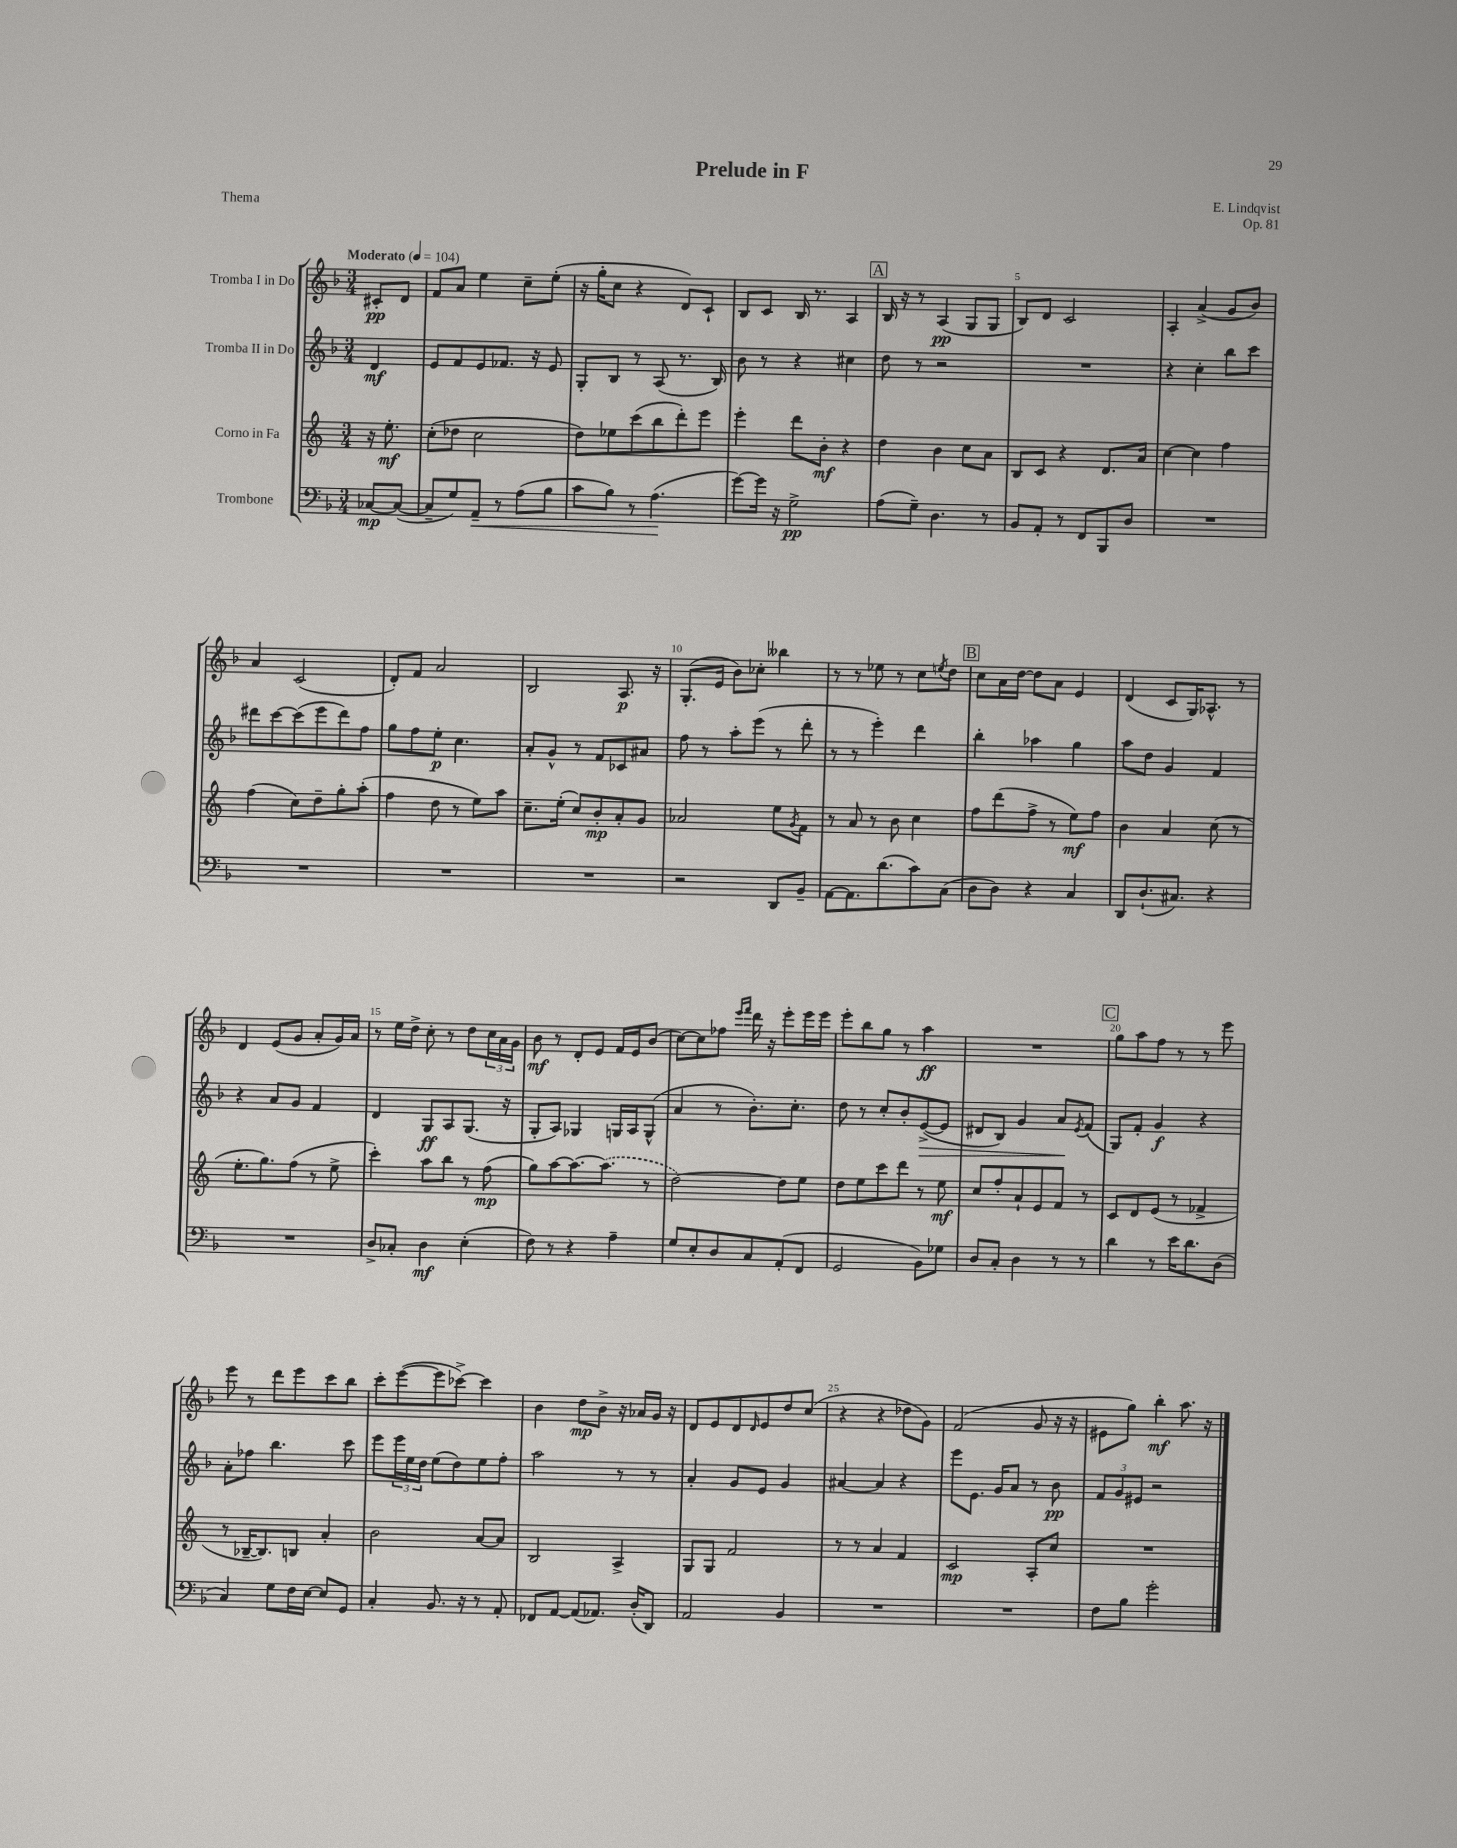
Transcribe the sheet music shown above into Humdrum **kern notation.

**kern	**dynam	**kern	**dynam	**kern	**dynam	**kern	**dynam
*part4	*part4	*part3	*part3	*part2	*part2	*part1	*part1
*staff4	*staff4	*staff3	*staff3	*staff2	*staff2	*staff1	*staff1
*I"Trombone	*	*I"Corno in Fa	*	*I"Tromba II in Do	*	*I"Tromba I in Do	*
*clefF4	*	*clefG2	*	*clefG2	*	*clefG2	*
*k[b-]	*	*k[]	*	*k[b-]	*	*k[b-]	*
*M3/4	*	*M3/4	*	*M3/4	*	*M3/4	*
*MM104	*	*MM104	*	*MM104	*	*MM104	*
=	=	=	=	=	=	=	=
!	!	!	!	!	!	!LO:TX:a:B:t=Moderato	!
[8C-X/L	mp	16r	.	4d/	mf	8c#X'/L	pp
.	.	8.ee'\	mf	.	.	.	.
(8C-/J_	.	.	.	.	.	8d/J	.
=1	=1	=1	=1	=1	=1	=1	=1
8C-~/L]	.	(8cc'\L	.	8e/L	.	8f/L	.
8G/)	.	8dd-X\J	.	8f/	.	8a/J	.
!	!LO:HP:b	!	!	!	!	!	!
8AA~/J	<	2cc\	.	8e/	.	4ee\	.
8r	.	.	.	8.f-X/J	.	.	.
(8A\L	.	.	.	.	.	8cc~\L	.
.	.	.	.	16r	.	.	.
8B-\J	.	.	.	8e/	.	(8ee'\J	.
=2	=2	=2	=2	=2	=2	=2	=2
8c\L	.	8dd\L)	.	8G'/L	.	16r	.
.	.	.	.	.	.	16gg'\KL	.
8B-\J)	.	8ee-X\	.	8B-/J	.	8cc\J	.
8r	.	(8ccc\	.	8r	.	4r	.
(4.A\	.	8bb\	.	(8A/	.	.	.
.	.	8ddd'\)	.	8.r	.	8d/L)	.
.	.	8eee\J	.	.	.	8c`/J	.
.	.	.	.	16B-/)	.	.	.
.	[	.	.	.	.	.	.
=3	=3	=3	=3	=3	=3	=3	=3
[8g\L)	.	4eee'\	.	8b-\	.	8B-/L	.
16g\Jk]	.	.	.	8r	.	8c/J	.
16r	.	.	.	.	.	.	.
2G^\	pp	8ddd\L	.	4r	.	16B-/	.
.	.	.	.	.	.	8.r	.
.	.	8b'\J	mf	.	.	.	.
.	.	4r	.	4cc#X\	.	4A/	.
!!LO:REH:place=s1:t=A
=4	=4	=4	=4	=4	=4	=4	=4
(8A\L	.	4dd\	.	8dd\	.	16B-/	.
.	.	.	.	.	.	16r	.
8G~\J)	.	.	.	8r	.	8r	.
4.D\	.	4b\	.	2r	.	(4A/	pp
.	.	8cc\L	.	.	.	8G/L	.
8r	.	8a\J	.	.	.	8G/J	.
=5	=5	=5	=5	=5	=5	=5	=5
8BB-/L	.	8B/L	.	2.r	.	8B-/L)	.
8AA'/J	.	8c/J	.	.	.	8d/J	.
8r	.	4r	.	.	.	2c/	.
8FF/L	.	.	.	.	.	.	.
8BBB-/	.	8.d/L	.	.	.	.	.
8D/J	.	.	.	.	.	.	.
.	.	16a/Jk	.	.	.	.	.
=6	=6	=6	=6	=6	=6	=6	=6
2.r	.	[4cc\	.	4r	.	4A'/	.
.	.	4cc\]	.	4cc'\	.	(4a^/	.
.	.	4ff\	.	8bb-\L	.	8g/L	.
.	.	.	.	8ccc\J	.	8b-/J)	.
!!LO:LB:g=z
=7	=7	=7	=7	=7	=7	=7	=7
2.r	.	(4ff\	.	8ddd#X\L	.	4a/	.
.	.	.	.	[8ccc\	.	.	.
.	.	8cc\L)	.	(8ccc\]	.	(2c/	.
.	.	8dd~\	.	8eee\	.	.	.
.	.	8gg'\	.	8ddd#\)	.	.	.
.	.	(8aa'\J	.	8ff\J	.	.	.
=8	=8	=8	=8	=8	=8	=8	=8
2.r	.	4ff\	.	8gg\L	.	8d'/L)	.
.	.	.	.	8ff\	.	8f/J	.
.	.	8dd\	.	8ee'\J	p	2a/	.
.	.	8r	.	4.cc\	.	.	.
.	.	8ee\L)	.	.	.	.	.
.	.	8aa\J	.	.	.	.	.
=9	=9	=9	=9	=9	=9	=9	=9
2.r	.	8.cc~\L	.	8a'/L	.	2B-/	.
.	.	.	.	8g^^/J	.	.	.
.	.	(16ee'\Jk	.	.	.	.	.
.	.	8cc/L)	.	8r	.	.	.
.	.	8b'/	mp	8f/L	.	.	.
.	.	8a'/	.	8c-X/	.	8.A/	p
.	.	8g/J	.	8a#X/J	.	.	.
.	.	.	.	.	.	16r	.
=10	=10	=10	=10	=10	=10	=10	=10
2r	.	2a-X/	.	8ff\	.	(8.G'/L	.
.	.	.	.	8r	.	.	.
.	.	.	.	.	.	16e/Jk	.
.	.	.	.	8aa'\L	.	8b-\L)	.
.	.	.	.	(8eee\J	.	8cc-X'\J	.
8DD/L	.	8ee\L	.	8r	.	4bb--X\	.
.	.	8qg/	.	.	.	.	.
8BB-~/J	.	8f\J	.	8ddd'\	.	.	.
=11	=11	=11	=11	=11	=11	=11	=11
[8AA\L	.	8r	.	8r	.	8r	.
8.AA\]	.	8a/	.	8r	.	8r	.
.	.	8r	.	4eee'\)	.	8ee-X\	.
(8.d\	.	.	.	.	.	.	.
.	.	8b\	.	.	.	8r	.
8c\)	.	4cc\	.	4ddd\	.	8cc\L	.
.	.	.	.	.	.	8qeen/	.
(8C\J	.	.	.	.	.	8dd\J	.
!!LO:REH:place=s1:t=B
=12	=12	=12	=12	=12	=12	=12	=12
8D\L	.	8ff\L	.	4bb-'\	.	8cc\L	.
8D\J)	.	(8ddd\	.	.	.	16a\L	.
.	.	.	.	.	.	[16dd\JJ	.
4r	.	8ff^\J	.	4aa-X\	.	8dd\L]	.
.	.	8r	.	.	.	8a\J	.
4C/	.	8ee\L)	mf	4gg\	.	4e/	.
.	.	8ff\J	.	.	.	.	.
=13	=13	=13	=13	=13	=13	=13	=13
8DD/L	.	4b\	.	8aa\L	.	(4d/	.
(8.D`/	.	.	.	8dd\J	.	.	.
.	.	4a/	.	4g/	.	8c/L	.
8.C#X/J)	.	.	.	.	.	.	.
.	.	.	.	.	.	16G/K)	.
.	.	.	.	.	.	8.A-X^^/J	.
4r	.	(8cc\	.	4f/	.	.	.
.	.	8r	.	.	.	8r	.
!!LO:LB:g=z
=14	=14	=14	=14	=14	=14	=14	=14
2.r	.	8.ee'\L	.	4r	.	4d/	.
.	.	8.gg\)	.	.	.	.	.
.	.	.	.	8a/L	.	(8e/L	.
.	.	(8ff\J	.	8g/J	.	8g/J	.
.	.	8r	.	4f/	.	8a'/L	.
.	.	8ee^\	.	.	.	16g/L)	.
.	.	.	.	.	.	16a/JJ	.
=15	=15	=15	=15	=15	=15	=15	=15
8D^/L	.	4ccc'\)	.	4d/	.	8r	.
8C-X'/J	.	.	.	.	.	16ee\LL	.
.	.	.	.	.	.	16dd^\JJ	.
4D\	mf	8aa\L	.	8G/L	ff	8cc'\	.
.	.	8bb\J	.	8A/	.	8r	.
(4E'\	.	8r	.	(8.G/J	.	8dd\L	.
.	.	(8ff\	mp	.	.	24cc\L	.
.	.	.	.	.	.	24a\	.
.	.	.	.	16r	.	.	.
.	.	.	.	.	.	24g\JJ	.
=16	=16	=16	=16	=16	=16	=16	=16
8F\)	.	8gg\L)	.	8G'/L	.	8b-\	mf
8r	.	[8aa\	.	8A/J)	.	8r	.
4r	.	8.aa\_	.	4G-X/	.	8d'/L	.
.	.	.	.	.	.	8e/J	.
.	.	(8.aa\J]	.	.	.	.	.
4A~\	.	.	.	16Gn/LL	.	16f/LL	.
.	.	.	.	16A/J	.	16e/J	.
.	.	8r	.	(8G^^/J	.	(8b-/J	.
=17	=17	=17	=17	=17	=17	=17	=17
8G/L	.	[2dd\)	.	4a/	.	[8cc\L)	.
8E'/	.	.	.	.	.	8cc\]	.
8D/	.	.	.	8r	.	8ff-X\J	.
.	.	.	.	.	.	16qqeee/LL	.
.	.	.	.	.	.	16qqfff/JJ	.
8C/	.	.	.	8.b-'\L)	.	16ddd\	.
.	.	.	.	.	.	16r	.
(8AA'/	.	8dd\L]	.	.	.	8eee'\L	.
.	.	.	.	8.cc'\J	.	.	.
8FF/J	.	8ee\J	.	.	.	16eee\L	.
.	.	.	.	.	.	16eee\JJ	.
=18	=18	=18	=18	=18	=18	=18	=18
2GG/	.	8dd\L	.	8dd\	.	8eee'\L	.
.	.	8ee\	.	8r	.	8bb-\	.
.	.	8ccc\	.	8cc'/L	.	8gg\J	.
.	.	8ddd\J	.	8b-'/	.	8r	.
!	!	!	!	!	!LO:HP:b	!	!
8BB-\L)	.	8r	.	([8e^/	>	4aa\	ff
8G-X\J	.	8ee\	mf	8e/J]	.	.	.
=19	=19	=19	=19	=19	=19	=19	=19
8D/L	.	8cc/L	.	8d#X/L	.	2.r	.
8C'/J	.	8ff'/	.	8B-/J)	.	.	.
4D\	.	8a`/	.	4g/	.	.	.
.	.	8e/	.	.	.	.	.
8r	.	8f/J	.	8a/L	.	.	.
.	.	.	.	8qe/	.	.	.
8r	.	8r	.	(8f/J	]	.	.
!!LO:REH:place=s1:t=C
=20	=20	=20	=20	=20	=20	=20	=20
4d\	.	8c/L	.	8G/L)	.	8gg\L	.
.	.	8d/	.	8f'/J	.	8aa\	.
8r	.	(8e/J	.	4g/	f	8ff\J	.
16e\KL	.	8r	.	.	.	8r	.
8.d\	.	.	.	.	.	.	.
.	.	4f-X^/	.	4r	.	8r	.
(8D\J	.	.	.	.	.	8eee\	.
!!LO:LB:g=z
=21	=21	=21	=21	=21	=21	=21	=21
4C/)	.	8r	.	8a'\L	.	8eee\	.
.	.	[16B-X~/KL	.	8ff-X\J	.	8r	.
.	.	8.B-/])	.	.	.	.	.
8G\L	.	.	.	4.bb-\	.	8ddd\L	.
16F\L	.	8Bn/J	.	.	.	8eee\	.
[16E\JJ	.	.	.	.	.	.	.
8E/L]	.	4a'/	.	.	.	8ccc\	.
8GG/J	.	.	.	8ccc\	.	8bb-\J	.
=22	=22	=22	=22	=22	=22	=22	=22
4C'/	.	2b\	.	8eee\L	.	8ccc'\L	.
.	.	.	.	24eee\L	.	([8eee\	.
.	.	.	.	24ee\	.	.	.
.	.	.	.	24dd\JJ	.	.	.
8.BB-/	.	.	.	(8ee\L	.	8eee\]	.
.	.	.	.	8dd\)	.	[8ccc-X^\J)	.
16r	.	.	.	.	.	.	.
8r	.	[8a/L	.	8ee\	.	4ccc-\]	.
8AA'/	.	8a/J]	.	8ff'\J	.	.	.
=23	=23	=23	=23	=23	=23	=23	=23
8FF-X/L	.	2B/	.	2aa\	.	4b-\	.
[8AA/J	.	.	.	.	.	.	.
(8AA/L]	.	.	.	.	.	8dd\L	mp
8.AA-X/J)	.	.	.	.	.	8b-^\J	.
.	.	4A^/	.	8r	.	16r	.
(16D'/KL	.	.	.	.	.	16a-X/LL	.
8DD/J)	.	.	.	8r	.	16g/JJ	.
.	.	.	.	.	.	16r	.
=24	=24	=24	=24	=24	=24	=24	=24
2AA/	.	8G/L	.	4a'/	.	8d/L	.
.	.	8G/J	.	.	.	8e/	.
.	.	2f/	.	8g/L	.	8d/	.
.	.	.	.	.	.	16qqd/	.
.	.	.	.	8e/J	.	8e/	.
4BB-/	.	.	.	4g/	.	8dd/	.
.	.	.	.	.	.	(8cc/J	.
=25	=25	=25	=25	=25	=25	=25	=25
2.r	.	8r	.	[4a#X/	.	4r	.
.	.	8r	.	.	.	.	.
.	.	4a/	.	4a#/]	.	4r	.
.	.	4f/	.	4r	.	8dd-X\L	.
.	.	.	.	.	.	8g\J)	.
=26	=26	=26	=26	=26	=26	=26	=26
2.r	.	2c/	mp	8eee\L	.	(2f/	.
.	.	.	.	8.e\J	.	.	.
.	.	.	.	16g/KL	.	.	.
.	.	.	.	8a/J	.	.	.
.	.	8A'/L	.	8r	.	8g/	.
.	.	8cc/J	.	8b-\	pp	16r	.
.	.	.	.	.	.	16r	.
=27	=27	=27	=27	=27	=27	=27	=27
8F\L	.	2.r	.	12f/L	.	8e#X\L	.
.	.	.	.	12g/	.	.	.
8B-\J	.	.	.	.	.	8gg\J)	.
.	.	.	.	12e#X/J	.	.	.
2g'\	.	.	.	2r	.	4bb-'\	mf
.	.	.	.	.	.	8.aa\	.
.	.	.	.	.	.	16r	.
==	==	==	==	==	==	==	==
*-	*-	*-	*-	*-	*-	*-	*-
